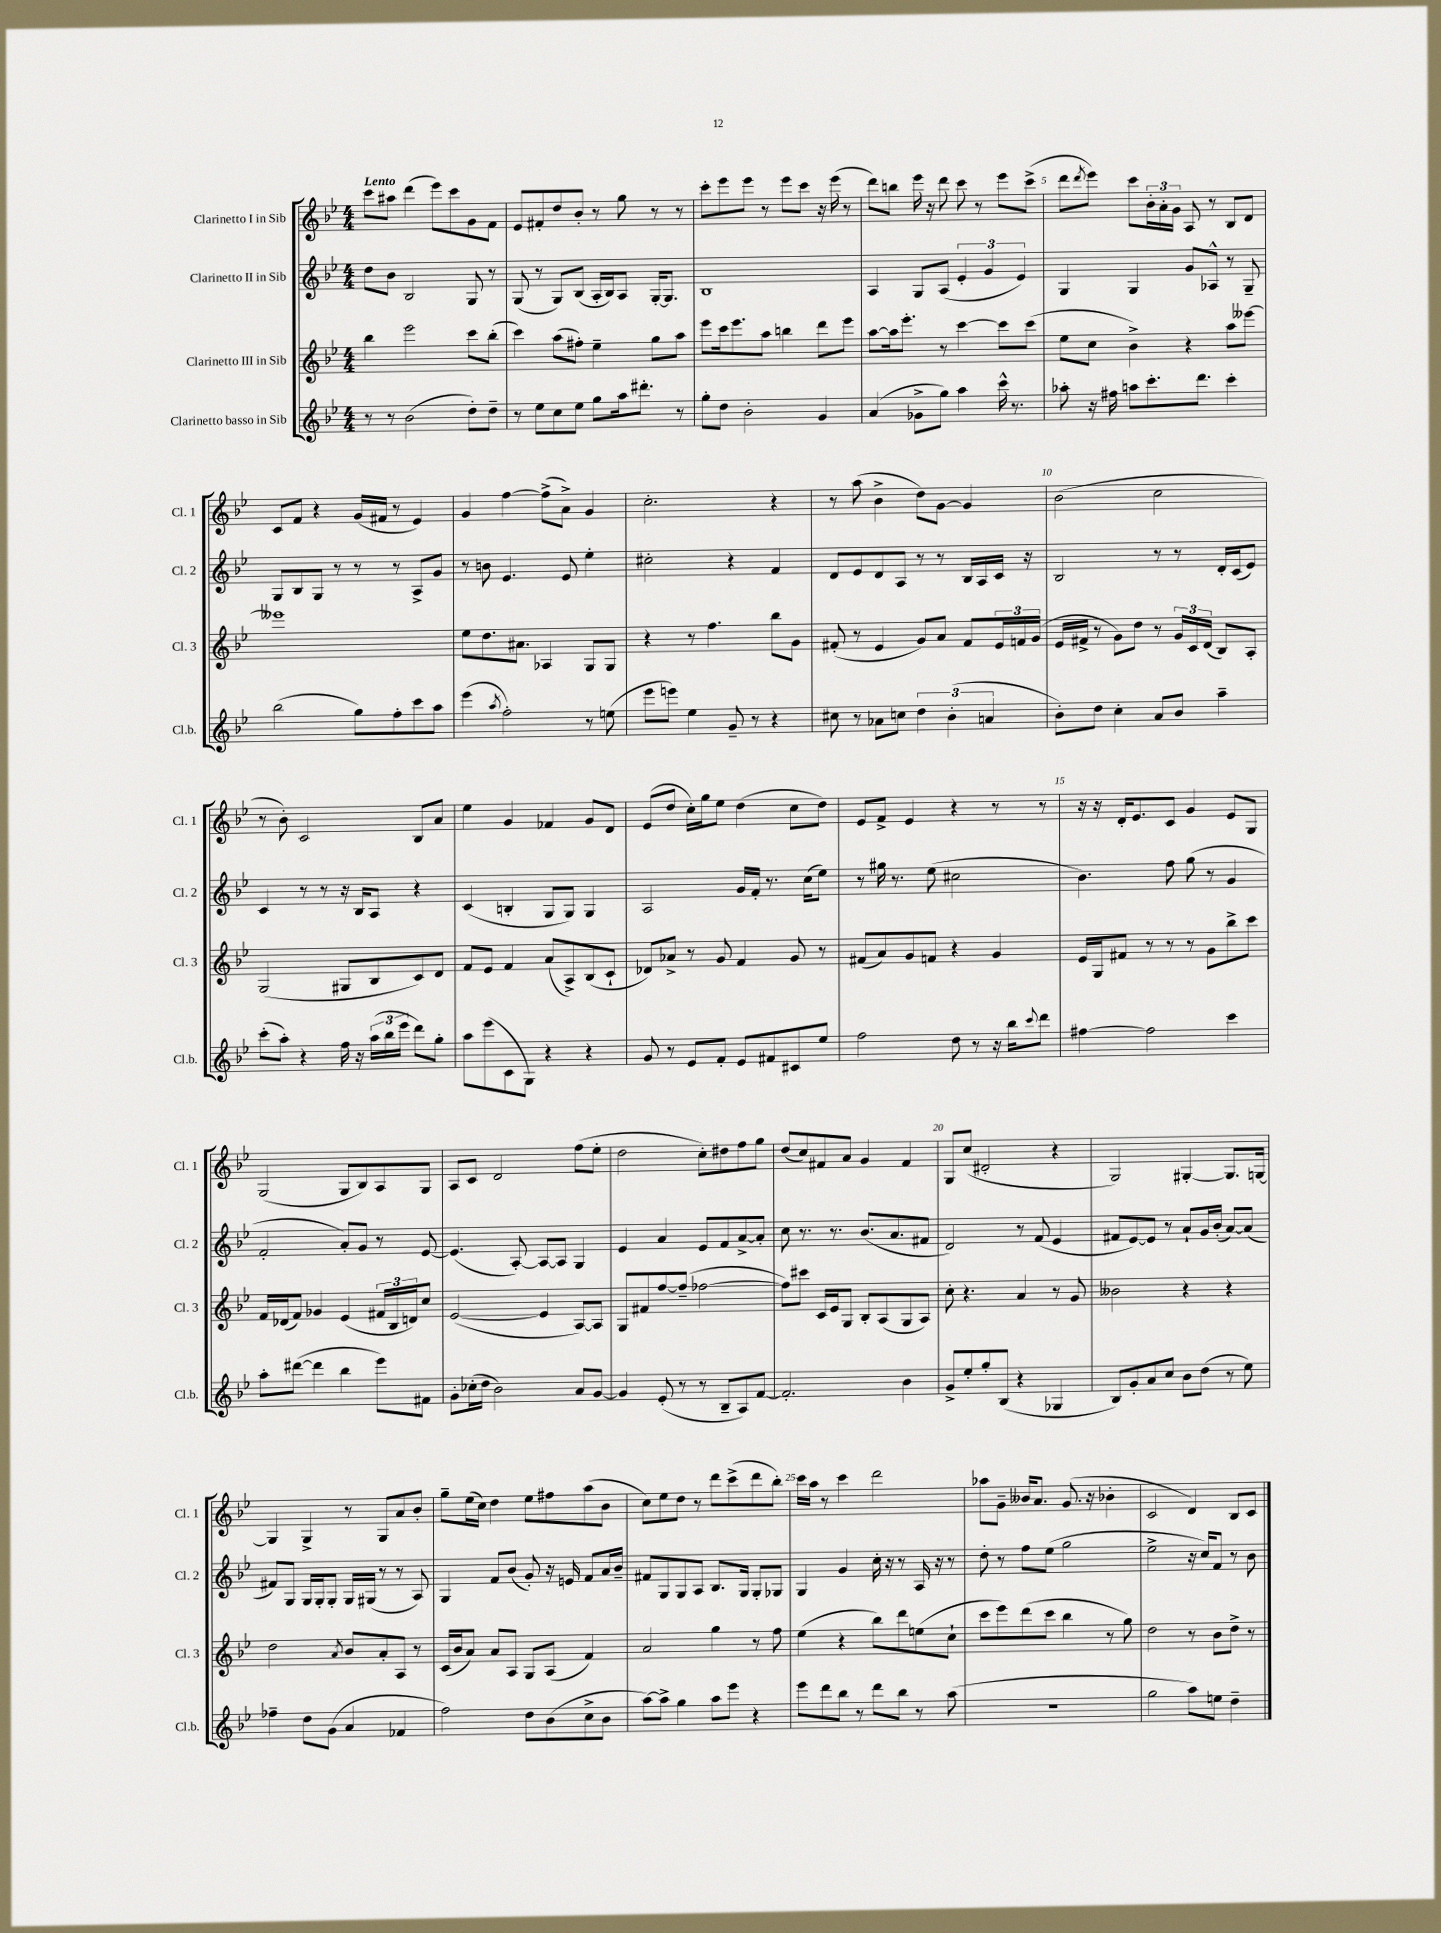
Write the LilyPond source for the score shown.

<<
\new StaffGroup <<
\new Staff = "s0" \with { instrumentName = "Clarinetto I in Sib" shortInstrumentName = "Cl. 1" } {
    \clef treble \key bes \major \numericTimeSignature \time 4/4 \tempo "Lento"
    c'''8 ais''8 d'''4( ees'''8) c'''8 g'8 f'8 |
    ees'8 fis'8-. d''8 bes'8-. r8 g''8 r8 r8 |
    c'''8-. ees'''8 ees'''8 r8 ees'''8 c'''8 r16 ees'''16( r8 |
    d'''8) b''8 ees'''16 r16 d'''8 c'''8 r8 ees'''8 c'''8->( |
    d'''8 \acciaccatura { d'''8 } ees'''8) c'''8 \tuplet 3/2 { bes'16-. a'16-. g'16 } a8 r8 bes8 d'8 |
    c'8 f'8 r4 g'16( fis'16 r8 ees'4) |
    g'4 f''4~ f''8->( a'8->) g'4 |
    c''2.-. r4 |
    r8 a''8( bes'4-> d''8) g'8~ g'4 |
    bes'2( c''2 |
    r8 bes'8-.) c'2 bes8 a'8 |
    ees''4 g'4 fes'4 g'8 d'8 |
    ees'8( d''8 c''16-.) g''16 ees''8 d''4( c''8 d''8) |
    ees'8 f'8-> ees'4 r4 r8 r8 |
    r16 r16 d'16-. ees'8. c'8 g'4 ees'8 g8 |
    g2( g8 bes8) a8 g8 |
    a8 c'8 d'2 f''8( ees''8-. |
    d''2 c''8-.) dis''8 f''8 g''8 |
    d''8( c''8) fis'8 a'8 g'4 fis'4 |
    g8 c''8( dis'2-. r4 |
    g2) gis4~-. gis8. g16~ |
    g4 g4-> r8 g8 a'8 bes'8-. |
    g''8-- ees''16( c''16) d''4 ees''8 fis''8 a''8( bes'8 |
    c''8) ees''8 d''8 r8 d'''8 c'''8->( d'''8 bes''8-.) |
    c'''16 a''16 r8 c'''4 d'''2 |
    aes''8 g'8-- beses'16 a'8. g'8.( r16 bes'4-. |
    c'2 d'4) bes8 c'8 \bar "|." |
}
\new Staff = "s1" \with { instrumentName = "Clarinetto II in Sib" shortInstrumentName = "Cl. 2" } {
    \clef treble \key bes \major \numericTimeSignature \time 4/4
    d''8 bes'8 bes2 g8 r8 |
    g8( r8 g8) bes8( a16-. bes16) a8 g16~-. g8. |
    bes1 |
    a4 g8 a8( \tuplet 3/2 { ees'4-. g'4 ees'4) } |
    g4 g4 g'8 aes8-^ r8 g8-- |
    g8 bes8 g8 r8 r8 r8 a8-> g'8 |
    r8 b'8 ees'4. ees'8 ees''4-. |
    cis''2-. r4 f'4 |
    d'8 ees'8 d'8 a8 r8 r8 bes16 a16 c'16 r16 |
    bes2 r8 r8 d'16-. c'16( ees'8) |
    c'4 r8 r8 r16 bes16 a8 r4 |
    c'4( b4-. g8 g8) g4 |
    a2 g'16 f'16-. r8. c''16( ees''8) |
    r8 gis''16 r8. ees''8( cis''2 |
    bes'4.) f''8 g''8( r8 g'4 |
    f'2-. a'8-.) g'8 r8 ees'8~ |
    ees'4.( a8~-.) a8~ a8 g4 |
    ees'4 a'4 ees'8 f'8 a'8~-> a'8-. |
    c''8 r8. r8. bes'8.( a'8. fis'8 |
    d'2) r8 f'8( ees'4 |
    fis'8 ees'8~) ees'8 r8 a'8-! g'16 bes'16-.( a'8~) a'8( |
    fis'8) g8 g16 g16-. g8-. g16 gis16( r8 r8 a8) |
    g4 f'8 bes'8( g'8-.) r16 e'16 f'8 a'16 bes'16-- |
    fis'8 g8 g8 a8 bes8. g16 g8-. ges8 |
    g4 g'4 c''16-. r16 r8 a16 r16 r8 |
    d''8-. r8 f''8 ees''8( g''2 |
    ees''2-> r16 c''16) f'8 r8 bes'8 \bar "|." |
}
\new Staff = "s2" \with { instrumentName = "Clarinetto III in Sib" shortInstrumentName = "Cl. 3" } {
    \clef treble \key bes \major \numericTimeSignature \time 4/4
    bes''4 ees'''2 c'''8 bes''8-.( |
    c'''4) a''8( fis''8-.) ees''4-- g''8 a''8 |
    ees'''8 c'''16 ees'''8. a''8 b''4 d'''8 ees'''8 |
    a''8~ a''16 ees'''8.-. r8 c'''4~ c'''8 c'''8( |
    ees''8 c''8 bes'4->) r4 a''8 eeses'''8~ |
    eeses'''1 |
    ees''8 d''8. ais'8. aes4 g8 g8 |
    r4 r8 f''4. bes''8 g'8 |
    fis'8-.( r8 ees'4 g'8) a'8 fis'8 \tuplet 3/2 { ees'16 f'16 g'16( } |
    ees'16 fis'16-> r8 g'8) d''8 r8 \tuplet 3/2 { g'16 c'16 d'16( } bes8) a8-. |
    g2( gis8 bes8 c'8) d'8 |
    f'8 ees'8 f'4 a'8( a8->) bes8( c'8-! |
    des'8) aes'8-> r8 g'8 f'4 g'8 r8 |
    fis'8( a'8) g'8 f'8 r4 g'4 |
    ees'16 g16 fis'8 r8 r8 r8 g'8 bes''8-> c'''8 |
    f'16 des'16( f'8) ges'4 ees'4( \tuplet 3/2 { fis'16 bes16 d'16) } c''8 |
    ees'2~( ees'4 a8~) a8 |
    g8 fis'8 f''8~ f''8--( fes''2~ |
    fes''8) cis'''8 c'16 ees'16 g8 bes8-. a8( g8 a8) |
    c''8-. r4. a'4 r8 g'8 |
    beses'2 r4 r4 |
    d''2 \acciaccatura { a'8 } bes'8 a'8-. a8 r8 |
    c'16( bes'16 a'8) a'8 a8 g8 a8( f'4) |
    a'2 g''4 r8 f''8 |
    ees''4( r4 bes''8) d'''8 e''8( c''8-! |
    c'''8 ees'''8) d'''8( c'''8 bes''4 r8 g''8) |
    d''2 r8 bes'8 d''8-> r8 \bar "|." |
}
\new Staff = "s3" \with { instrumentName = "Clarinetto basso in Sib" shortInstrumentName = "Cl.b." } {
    \clef treble \key bes \major \numericTimeSignature \time 4/4
    r8 r8 bes'2( d''8-.) d''8-- |
    r8 ees''8 c''8 ees''8 g''8 a''16 dis'''8.-. r8 |
    g''8-. d''8 bes'2-. g'4 |
    a'4( ges'8-> g''8) a''4 c'''16-^ r8. |
    aes''8-. r16 fis''16 a''8 c'''8.-. d'''8. c'''4-. |
    bes''2( g''8) f''8-. c'''8 a''8 |
    ees'''4( \acciaccatura { a''8 } f''2-.) r8 e''8( |
    ees'''8 e'''8) ees''4 g'8-- r8 r4 |
    cis''8 r8 aes'8 c''8 \tuplet 3/2 { d''4 bes'4-.( a'4 } |
    bes'8-.) d''8 c''4-. a'8 bes'8 a''4-- |
    c'''8-.( a''8-.) r4 f''16 r16 \tuplet 3/2 { a''16( bes''16 ees'''16 } d'''8) g''8-. |
    a''8 ees'''8( c'8 g8) r4 r4 |
    g'8 r8 ees'8 f'8-. ees'8 fis'8 cis'8 ees''8 |
    f''2 d''8 r8 r16 bes''16 \appoggiatura { c'''8 } d'''8 |
    fis''4~ fis''2 c'''4 |
    a''8-. dis'''8~( dis'''4 bes''4 ees'''8) fis'8 |
    g'8-. ces''16-.( d''16 bes'2) a'8 g'8~ |
    g'4 ees'8-.( r8 r8 bes8-- a8) f'8~ |
    f'2.-. bes'4 |
    g'8-> ees''8-. g''8-. bes8( r4 ges4 |
    bes8) g'8-. a'8 c''8 bes'8 d''8( r8 ees''8) |
    fes''4-- d''8 g'8( a'4 fes'4 |
    f''2) d''8 bes'8( c''8-> bes'8 |
    a''8~) a''8-> g''4 a''8 ees'''8 r4 |
    ees'''8 d'''8 bes''8 r8 d'''8 bes''8 r8 a''8( |
    R1 |
    g''2 a''8) e''8 d''4-- \bar "|." |
}
>>
>>
\layout { \context { \Score \override BarNumber.break-visibility = ##(#f #t #t) barNumberVisibility = #(every-nth-bar-number-visible 5) } }
